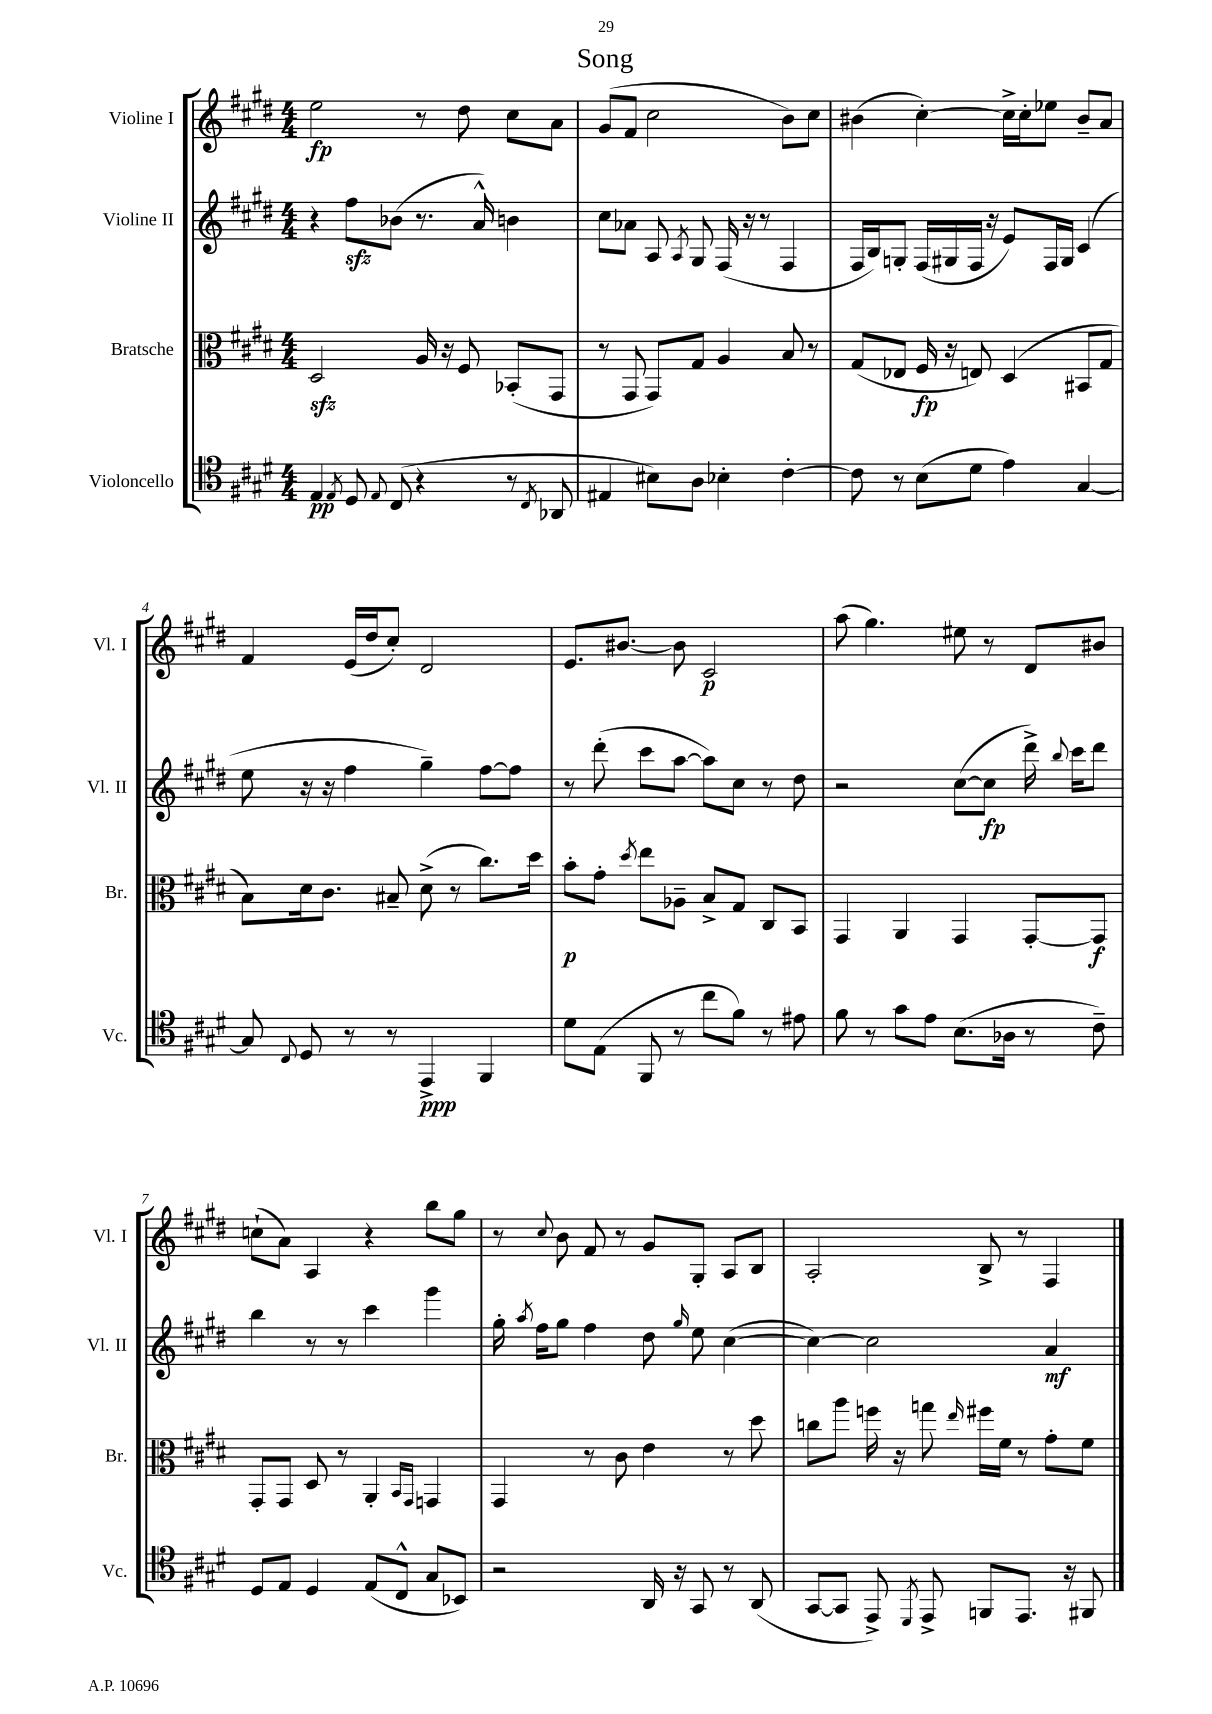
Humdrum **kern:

**kern	**dynam	**kern	**dynam	**kern	**dynam	**kern	**dynam
*part4	*part4	*part3	*part3	*part2	*part2	*part1	*part1
*staff4	*staff4	*staff3	*staff3	*staff2	*staff2	*staff1	*staff1
*I"Violoncello	*	*I"Bratsche	*	*I"Violine II	*	*I"Violine I	*
*I'Vc.	*	*I'Br.	*	*I'Vl. II	*	*I'Vl. I	*
*clefC4	*	*clefC3	*	*clefG2	*	*clefG2	*
*k[f#c#g#d#]	*	*k[f#c#g#d#]	*	*k[f#c#g#d#]	*	*k[f#c#g#d#]	*
*M4/4	*	*M4/4	*	*M4/4	*	*M4/4	*
=1	=1	=1	=1	=1	=1	=1	=1
4E/	pp	2D#zz/	.	4r	.	2ee\	fp
8qE/	.	.	.	.	.	.	.
8D#/	.	.	.	8ff#zz\L	.	.	.
8qqE/	.	.	.	.	.	.	.
(8C#/	.	.	.	(8b-X\J	.	.	.
4r	.	16A/	.	8.r	.	8r	.
.	.	16r	.	.	.	.	.
.	.	8F#/	.	.	.	8dd#\	.
.	.	.	.	16a^^/)	.	.	.
8r	.	(8BB-X'/L	.	4bn\	.	8cc#\L	.
8qC#/	.	.	.	.	.	.	.
8AA-X/	.	8GG#/J	.	.	.	8a\J	.
=2	=2	=2	=2	=2	=2	=2	=2
4E#X/	.	8r	.	8cc#\L	.	(8g#/L	.
.	.	8GG#/	.	8a-X\J	.	8f#/J	.
8B#X\L)	.	8GG#/L)	.	8A/	.	2cc#\	.
.	.	.	.	8qA/	.	.	.
8A\J	.	8G#/J	.	8G#/	.	.	.
4B-X'\	.	4A/	.	(16F#/	.	.	.
.	.	.	.	16r	.	.	.
.	.	.	.	8r	.	.	.
[4c#'\	.	8B/	.	4F#/	.	8b\L)	.
.	.	8r	.	.	.	8cc#\J	.
=3	=3	=3	=3	=3	=3	=3	=3
8c#\]	.	(8G#/L	.	16F#/LL	.	(4b#X\	.
.	.	.	.	16B/J)	.	.	.
8r	.	8E-X/J	.	8Gn'/J	.	.	.
(8B\L	.	16F#/	fp	(16F#/LL	.	[4cc#'\)	.
.	.	16r	.	16G#X/	.	.	.
8d#\J	.	8En/)	.	16F#/JJ	.	.	.
.	.	.	.	16r	.	.	.
4e\)	.	(4D#/	.	8e/L)	.	16cc#^\LL]	.
.	.	.	.	.	.	16cc#'\J	.
.	.	.	.	16F#/L	.	8ee-X\J	.
.	.	.	.	16G#/JJ	.	.	.
[4G#/	.	8BB#X/L	.	(4c#/	.	8b#~/L	.
.	.	8G#/J	.	.	.	8a/J	.
!!LO:LB:g=z
=4	=4	=4	=4	=4	=4	=4	=4
8G#/]	.	8B\L)	.	8ee\	.	4f#/	.
8qqC#/	.	.	.	.	.	.	.
8D#/	.	16d#\k	.	16r	.	.	.
.	.	8.c#\J	.	16r	.	.	.
8r	.	.	.	4ff#\	.	(16e/LL	.
.	.	.	.	.	.	16dd#/J	.
8r	.	8B#X~/	.	.	.	8cc#'/J)	.
4EE^/	ppp	(8d#^\	.	4gg#~\)	.	2d#/	.
.	.	8r	.	.	.	.	.
4FF#/	.	8.cc#\L)	.	[8ff#\L	.	.	.
.	.	.	.	8ff#\J]	.	.	.
.	.	16dd#\Jk	.	.	.	.	.
=5	=5	=5	=5	=5	=5	=5	=5
8d#\L	.	8b'\L	p	8r	.	8.e/L	.
(8E\J	.	8g#'\J	.	(8ddd#'\	.	.	.
.	.	.	.	.	.	[8.b#X/J	.
.	.	8qdd#/	.	.	.	.	.
8FF#/	.	8ee\L	.	8ccc#\L	.	.	.
8r	.	8A-X~\J	.	[8aa\J	.	8b#\]	.
8cc#\L	.	8B^/L	.	8aa\L])	.	2c#/	p
8f#\J)	.	8G#/J	.	8cc#\J	.	.	.
8r	.	8C#/L	.	8r	.	.	.
8e#X\	.	8BB/J	.	8dd#\	.	.	.
=6	=6	=6	=6	=6	=6	=6	=6
8f#\	.	4GG#/	.	2r	.	(8aa\	.
8r	.	.	.	.	.	4.gg#\)	.
8g#\L	.	4AA/	.	.	.	.	.
8e\J	.	.	.	.	.	.	.
(8.B\L	.	4GG#/	.	([8cc#\L	.	8ee#X\	.
.	.	.	.	8cc#\J]	fp	8r	.
16A-X\Jk	.	.	.	.	.	.	.
8r	.	[8GG#'/L	.	16ddd#^\)	.	8d#/L	.
.	.	.	.	8qqbb/	.	.	.
.	.	.	.	16ccc#\KL	.	.	.
8c#~\)	.	8GG#/J]	f	8ddd#\J	.	8b#X/J	.
!!LO:LB:g=z
=7	=7	=7	=7	=7	=7	=7	=7
8D#/L	.	8GG#'/L	.	4bb\	.	(8ccn`\L	.
8E/J	.	8GG#/J	.	.	.	8a\J)	.
4D#/	.	8D#/	.	8r	.	4A/	.
.	.	8r	.	8r	.	.	.
(8E/L	.	4AA'/	.	4ccc#\	.	4r	.
8C#^^/J	.	.	.	.	.	.	.
.	.	16qqBB/LL	.	.	.	.	.
.	.	16qqGG#/JJ	.	.	.	.	.
8G#/L	.	4GGn/	.	4ggg#\	.	8bb\L	.
8BB-X/J)	.	.	.	.	.	8gg#\J	.
=8	=8	=8	=8	=8	=8	=8	=8
2r	.	4GG#/	.	16gg#'\	.	8r	.
.	.	.	.	8qaa/	.	.	.
.	.	.	.	16ff#\KL	.	.	.
.	.	.	.	.	.	8qqcc#/	.
.	.	.	.	8gg#\J	.	8b\	.
.	.	8r	.	4ff#\	.	8f#/	.
.	.	8c#\	.	.	.	8r	.
16AA/	.	4e\	.	8dd#\	.	8g#/L	.
16r	.	.	.	.	.	.	.
.	.	.	.	16qqgg#/	.	.	.
8GG#/	.	.	.	8ee\	.	8G#'/J	.
8r	.	8r	.	([4cc#\	.	8A/L	.
(8AA/	.	8dd#\	.	.	.	8B/J	.
=9	=9	=9	=9	=9	=9	=9	=9
[8GG#/L	.	8ccn\L	.	4cc#\_)	.	2A'/	.
8GG#/J]	.	8aa\J	.	.	.	.	.
8EE^/)	.	16ffn\	.	2cc#\]	.	.	.
.	.	16r	.	.	.	.	.
8qDD#/	.	.	.	.	.	.	.
8EE^/	.	8ggn\	.	.	.	.	.
.	.	16qqee/	.	.	.	.	.
8FFn/L	.	16ff#X\LL	.	.	.	8B^/	.
.	.	16f#\JJ	.	.	.	.	.
8.EE/J	.	8r	.	.	.	8r	.
.	.	8g#'\L	.	4a/	mf	4F#/	.
16r	.	.	.	.	.	.	.
8FF#X/	.	8f#\J	.	.	.	.	.
==	==	==	==	==	==	==	==
*-	*-	*-	*-	*-	*-	*-	*-
